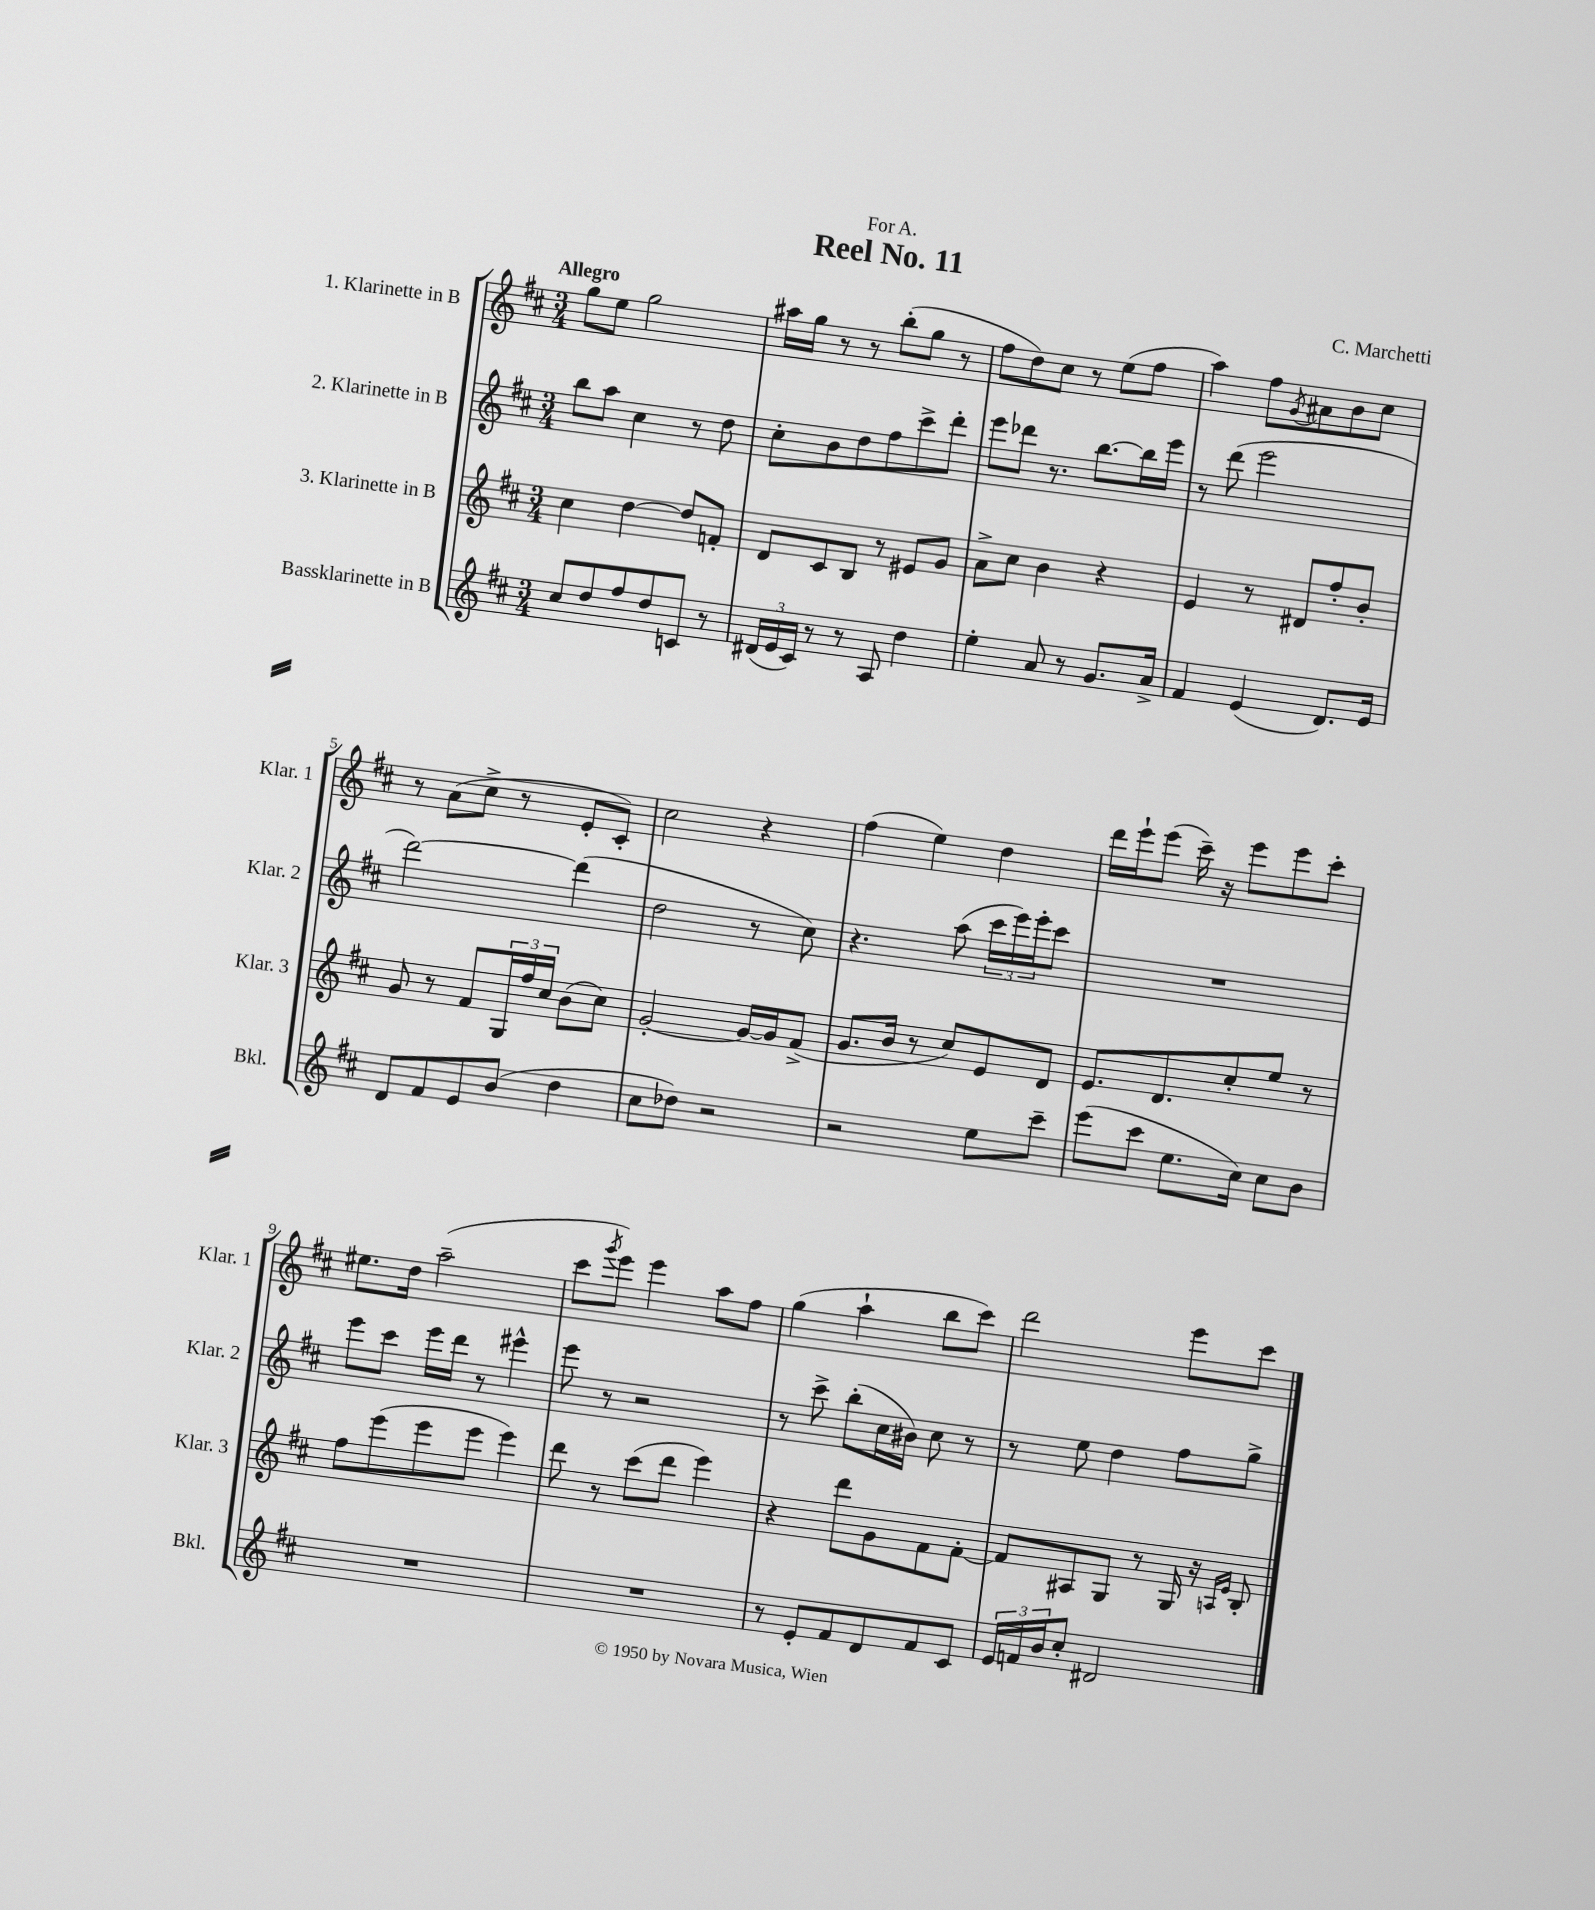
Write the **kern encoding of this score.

**kern	**kern	**kern	**kern
*staff4	*staff3	*staff2	*staff1
*clefG2	*clefG2	*clefG2	*clefG2
*k[f#c#]	*k[f#c#]	*k[f#c#]	*k[f#c#]
*M3/4	*M3/4	*M3/4	*M3/4
8cc#/L	4cc#\	8bb\L	8gg\L
8dd/	.	8aa\J	8ee\J
8ff#/	[4dd\	4cc#\	2gg\
8dd/	.	.	.
8c/J	8dd/]L	8r	.
8r	8f'/J	8dd\	.
=	=	=	=
(24d#/LL	8d/L	8cc#'\L	16aa#\LL
24e/	.	.	.
.	.	.	16gg\JJ
24c#/JJ)	.	.	.
8r	8c#/	8b\	8r
8r	8B/J	8dd\	8r
8A/	8r	8ff#\	(8bb'\L
4dd\	8e#/L	8ccc#^\	8gg\J
.	8g/J	8ddd'\J	8r
=	=	=	=
4ee'\	8a^\L	8eee\L	8ff#\L
.	8cc#\J	8ddd-\J	8dd\)
8a/	4b\	8.r	8cc#\J
8r	.	.	8r
.	.	[8.bb\L	.
8.g/L	4r	.	(8ee\L
.	.	16bb\]L	8ff#\J
16a^/Jk	.	16eee\JJ	.
=	=	=	=
4f#/	4e/	8r	4aa\)
.	.	(8ddd\	.
(4e/	8r	2eee\	8ff#\L
.	.	.	8qg/
.	8d#/L	.	8a#\
8.d/L)	8ff#'/	.	8b\
.	8b'/J	.	8cc#\J
16e/Jk	.	.	.
=	=	=	=
8d/L	8g/	[2ddd\)	8r
8f#/	8r	.	(8a\L
8e/	8f#/L	.	8cc#^\J
(8b/J	24G/L	.	8r
.	24ff#/	.	.
.	24cc#/JJ	.	.
4dd\	(8b\L	(4ddd\]	8e'/L
.	8cc#\J)	.	8c#'/J)
=	=	=	=
8cc#\L	[2g'/	2dd\	2cc#\
8dd-\J)	.	.	.
2r	.	.	.
.	16g/_LL	8r	4r
.	16g/]J	.	.
.	(8f#^/J	8cc#\)	.
=	=	=	=
2r	8.g/L	4.r	(4ff#\
.	16b/Jk	.	.
.	8r	.	4ee\)
.	8cc#/L)	(8aa\	.
8ee\L	8e/	24ccc#\LL	4dd\
.	.	24eee\)	.
.	.	24eee'\J	.
8ccc#~\J	8d/J	8ccc#\J	.
=	=	=	=
(8eee\L	8.e/L	2.r	16ddd\LL
.	.	.	16eee`\J
8ccc#\J	.	.	(8eee\J
.	8.d/	.	.
8.ee\L	.	.	16ccc#~\)
.	.	.	16r
.	8cc#'/	.	8eee\L
16cc#\Jk)	.	.	.
8cc#\L	8ee/J	.	8eee\
8b\J	8r	.	8ccc#'\J
=	=	=	=
2.r	8ff#\L	8eee\L	8.ee#\L
.	(8eee\	8ccc#\J	.
.	.	.	16dd\Jk
.	8eee\	16eee\LL	(2aa~\
.	.	16ddd\JJ	.
.	8eee\J	8r	.
.	4eee\)	4eee#^^\	.
=	=	=	=
2.r	8ddd\	8eee\	8ccc#\L
.	.	.	8qggg/
.	8r	8r	8eee\J)
.	(8ccc#\L	2r	4eee\
.	8ddd\J	.	.
.	4eee\)	.	8aa\L
.	.	.	8ff#\J
=	=	=	=
8r	4r	8r	(4gg\
8e'/L	.	8ccc#^\	.
8f#/	8ddd\L	(8bb'\L	4aa`\
8d/	8g\	16cc#\L	.
.	.	16b#\JJ)	.
8f#/	8f#\	8cc#\	8bb\L
8c#/J	[8f#'\J	8r	8ccc#\J)
=	=	=	=
24e/LL	8f#/]L	8r	2ddd\
24f/	.	.	.
24b/J	.	.	.
8cc#'/J	8A#/	8ee\	.
2d#/	8G/J	4dd\	.
.	8r	.	.
.	16G/	8ff#\L	8eee\L
.	16r	.	.
.	16qqA/LL	.	.
.	16qqe/JJ	.	.
.	8B'/	8gg^\J	8ccc#\J
==	==	==	==
*-	*-	*-	*-
